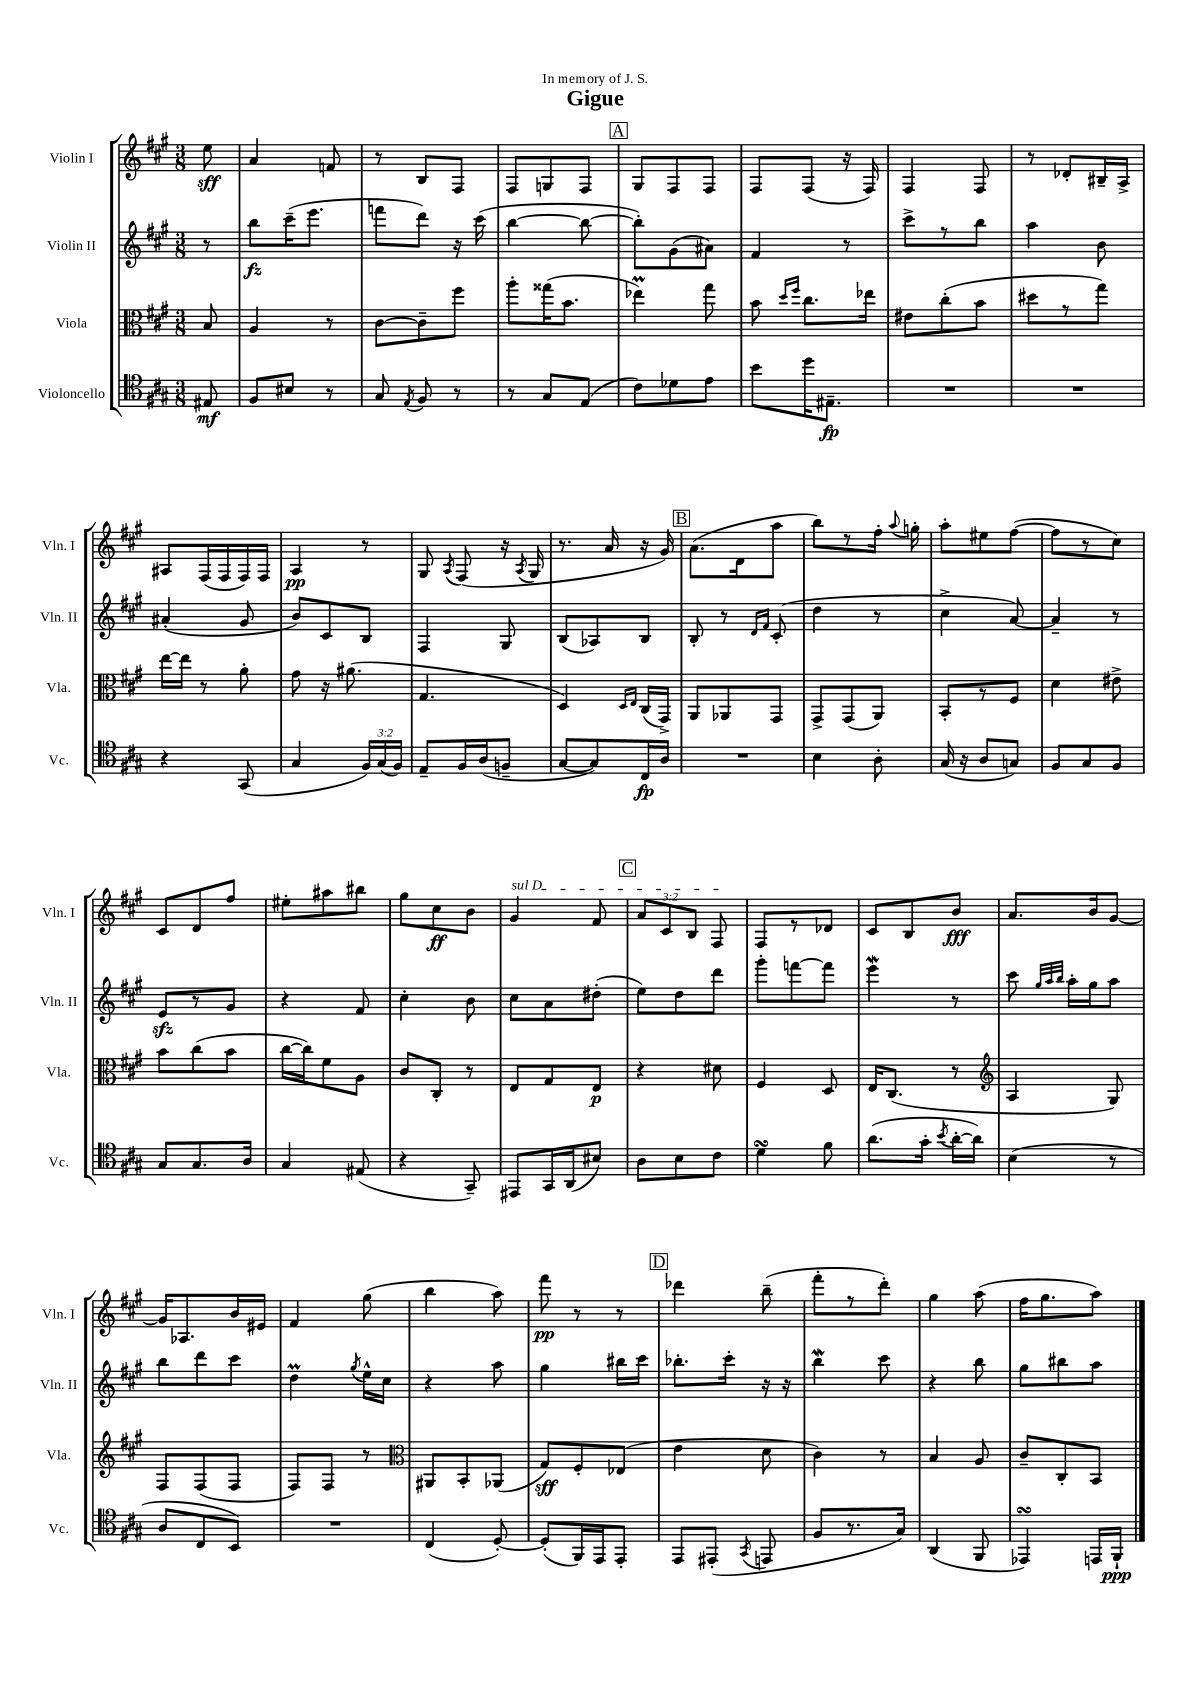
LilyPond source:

\header { title = "Gigue" dedication = "In memory of J. S." }
<<
\new StaffGroup <<
\new Staff = "s0" \with { instrumentName = "Violin I" shortInstrumentName = "Vln. I" } {
    \clef treble \key a \major \numericTimeSignature \time 3/8 \override Staff.TupletNumber.text = #tuplet-number::calc-fraction-text \partial 8
    \autoBeamOff e''8\sff |
    a'4 f'8 |
    r8 b8[ fis8] |
    fis8[ g8 fis8] |
    \mark \markup { \box "A" } gis8[ fis8 fis8] |
    fis8[ fis8]( r16 fis16) |
    fis4 fis8 |
    r8 des'8[-. bis16-- a16]-> |
    ais8[ fis16( fis16 fis16) fis16] |
    a4\pp r8 |
    gis8 \acciaccatura { a8 } fis8( r16 \acciaccatura { a8 } gis16 |
    r8. a'16 r16 gis'16) |
    \mark \markup { \box "B" } a'8.[( d'16 a''8] |
    b''8[) r8 fis''16]-. \appoggiatura { a''8 } g''16-. |
    a''8[-. eis''8 fis''8]~( |
    fis''8[ r8 cis''8]) |
    cis'8[ d'8 fis''8] |
    eis''8[-. ais''8 bis''8] |
    gis''8[ cis''8\ff b'8] |
    \once \override TextSpanner.bound-details.left.text = \markup { \italic "sul D" } gis'4\startTextSpan fis'8 |
    \mark \markup { \box "C" } \tuplet 3/2 { a'8[ cis'8 b8] } fis8\stopTextSpan |
    fis8[ r8 des'8] |
    cis'8[ b8 b'8]\fff |
    a'8.[ b'16 gis'8]~ |
    gis'16[ aes8. b'16 eis'16] |
    fis'4 gis''8( |
    b''4 a''8) |
    fis'''8\pp r8 r8 |
    \mark \markup { \box "D" } des'''4 b''8--( |
    fis'''8[-. r8 d'''8]-.) |
    gis''4 a''8( |
    fis''16[ gis''8. a''8]) \bar "|." |
}
\new Staff = "s1" \with { instrumentName = "Violin II" shortInstrumentName = "Vln. II" } {
    \clef treble \key a \major \numericTimeSignature \time 3/8 \partial 8
    \autoBeamOff r8 |
    b''8[\fz cis'''16--( e'''8.] |
    f'''8[ d'''8]) r16 cis'''16( |
    b''4~ b''8~ |
    \mark \markup { \box "A" } b''8[-.) gis'8( ais'8]) |
    fis'4 r8 |
    cis'''8[-> r8 b''8] |
    a''4 b'8 |
    ais'4-.( gis'8 |
    b'8[) cis'8 b8] |
    fis4 gis8 |
    b8[( aes8) b8] |
    \mark \markup { \box "B" } b8-. r8 \grace { d'16[ fis'16] } cis'8-.( |
    d''4 r8 |
    cis''4-> a'8~) |
    a'4-- r8 |
    e'8[\sfz r8 gis'8] |
    r4 fis'8 |
    cis''4-. b'8 |
    cis''8[ a'8 dis''8]-.( |
    \mark \markup { \box "C" } e''8[) d''8 d'''8] |
    gis'''8[-. f'''8~ f'''8] |
    e'''4\mordent r8 |
    cis'''8 \grace { gis''32[ a''32 b''32] } a''16[-. gis''16 a''8] |
    b''8[ d'''8 cis'''8] |
    d''4\prall \acciaccatura { gis''8 } e''16[-^ cis''16] |
    r4 a''8 |
    gis''4 bis''16[ cis'''16] |
    \mark \markup { \box "D" } bes''8.[-. cis'''16]-. r16 r16 |
    b''4\mordent cis'''8 |
    r4 b''8 |
    gis''8[ bis''8 a''8] \bar "|." |
}
\new Staff = "s2" \with { instrumentName = "Viola" shortInstrumentName = "Vla." } {
    \clef alto \key a \major \numericTimeSignature \time 3/8 \partial 8
    \autoBeamOff b8 |
    a4 r8 |
    cis'8[~ cis'8-- fis''8] |
    a''8[-. gisis''16( b'8.] |
    \mark \markup { \box "A" } ees''4\prall) gis''8 |
    b'8 \grace { d''16[ fis''16] } cis''8.[ ees''16] |
    eis'8[ cis''8-.( b'8] |
    dis''8[ r8 gis''8]) |
    e''16[~ e''16] r8 a'8-. |
    gis'8 r16 ais'8.( |
    gis4. |
    d4) \grace { d16[ e16] } cis16[( gis,16]->) |
    \mark \markup { \box "B" } a,8[ aes,8 gis,8] |
    gis,8[-> gis,8( a,8]) |
    b,8[-. r8 fis8] |
    d'4 eis'8-> |
    b'8[ cis''8( b'8] |
    cis''16[~ cis''16) fis'8 a8] |
    cis'8[ cis8]-. r8 |
    e8[ gis8 e8]\p |
    \mark \markup { \box "C" } r4 dis'8 |
    fis4 d8 |
    e16[ cis8.]( r8 |
    \clef treble a4 gis8) |
    fis8[ fis8( fis8] |
    fis8[) fis8] r8 |
    \clef alto ais,8[ b,8-. aes,8]( |
    gis8[\sff) fis8-. ees8]( |
    \mark \markup { \box "D" } e'4 d'8 |
    cis'4) r8 |
    b4 a8 |
    cis'8[-- cis8-. b,8] \bar "|." |
}
\new Staff = "s3" \with { instrumentName = "Violoncello" shortInstrumentName = "Vc." } {
    \clef tenor \key a \major \numericTimeSignature \time 3/8 \override Staff.TupletNumber.text = #tuplet-number::calc-fraction-text \partial 8
    \autoBeamOff eis8\mf |
    fis8[ bis8] r8 |
    gis8 \acciaccatura { e8 } fis8 r8 |
    r8 gis8[ e8]( |
    \mark \markup { \box "A" } cis'8[) des'8 e'8] |
    b'8[ d''16 eis8.]--\fp |
    R4. |
    R4. |
    r4 gis,8( |
    gis4 \tuplet 3/2 { fis16[) gis16( fis16]) } |
    e8[-- fis16 a16( f8]-- |
    gis8[~ gis8) cis16\fp a16] |
    \mark \markup { \box "B" } R4. |
    b4 a8-. |
    gis16( r16 a8[ g8]) |
    fis8[ gis8 fis8] |
    gis8[ gis8. a16] |
    gis4 eis8( |
    r4 gis,8--) |
    eis,8[ gis,16 a,16( bis8]) |
    \mark \markup { \box "C" } a8[ b8 cis'8] |
    d'4\turn fis'8 |
    a'8.[( gis'16]-. \acciaccatura { b'8 } a'16[~-. a'16]) |
    b4( r8 |
    a8[ cis8 b,8]) |
    R4. |
    cis4( d8~-.) |
    d8[-.( fis,16) e,16 e,8]-. |
    \mark \markup { \box "D" } e,8[ eis,8]-.( \acciaccatura { gis,8 } e,8 |
    fis8[ r8. gis16]) |
    a,4( fis,8 |
    ees,4\turn) e,16[ fis,16]-!\ppp \bar "|." |
}
>>
>>
\layout { \context { \Score \remove "Bar_number_engraver" } }
